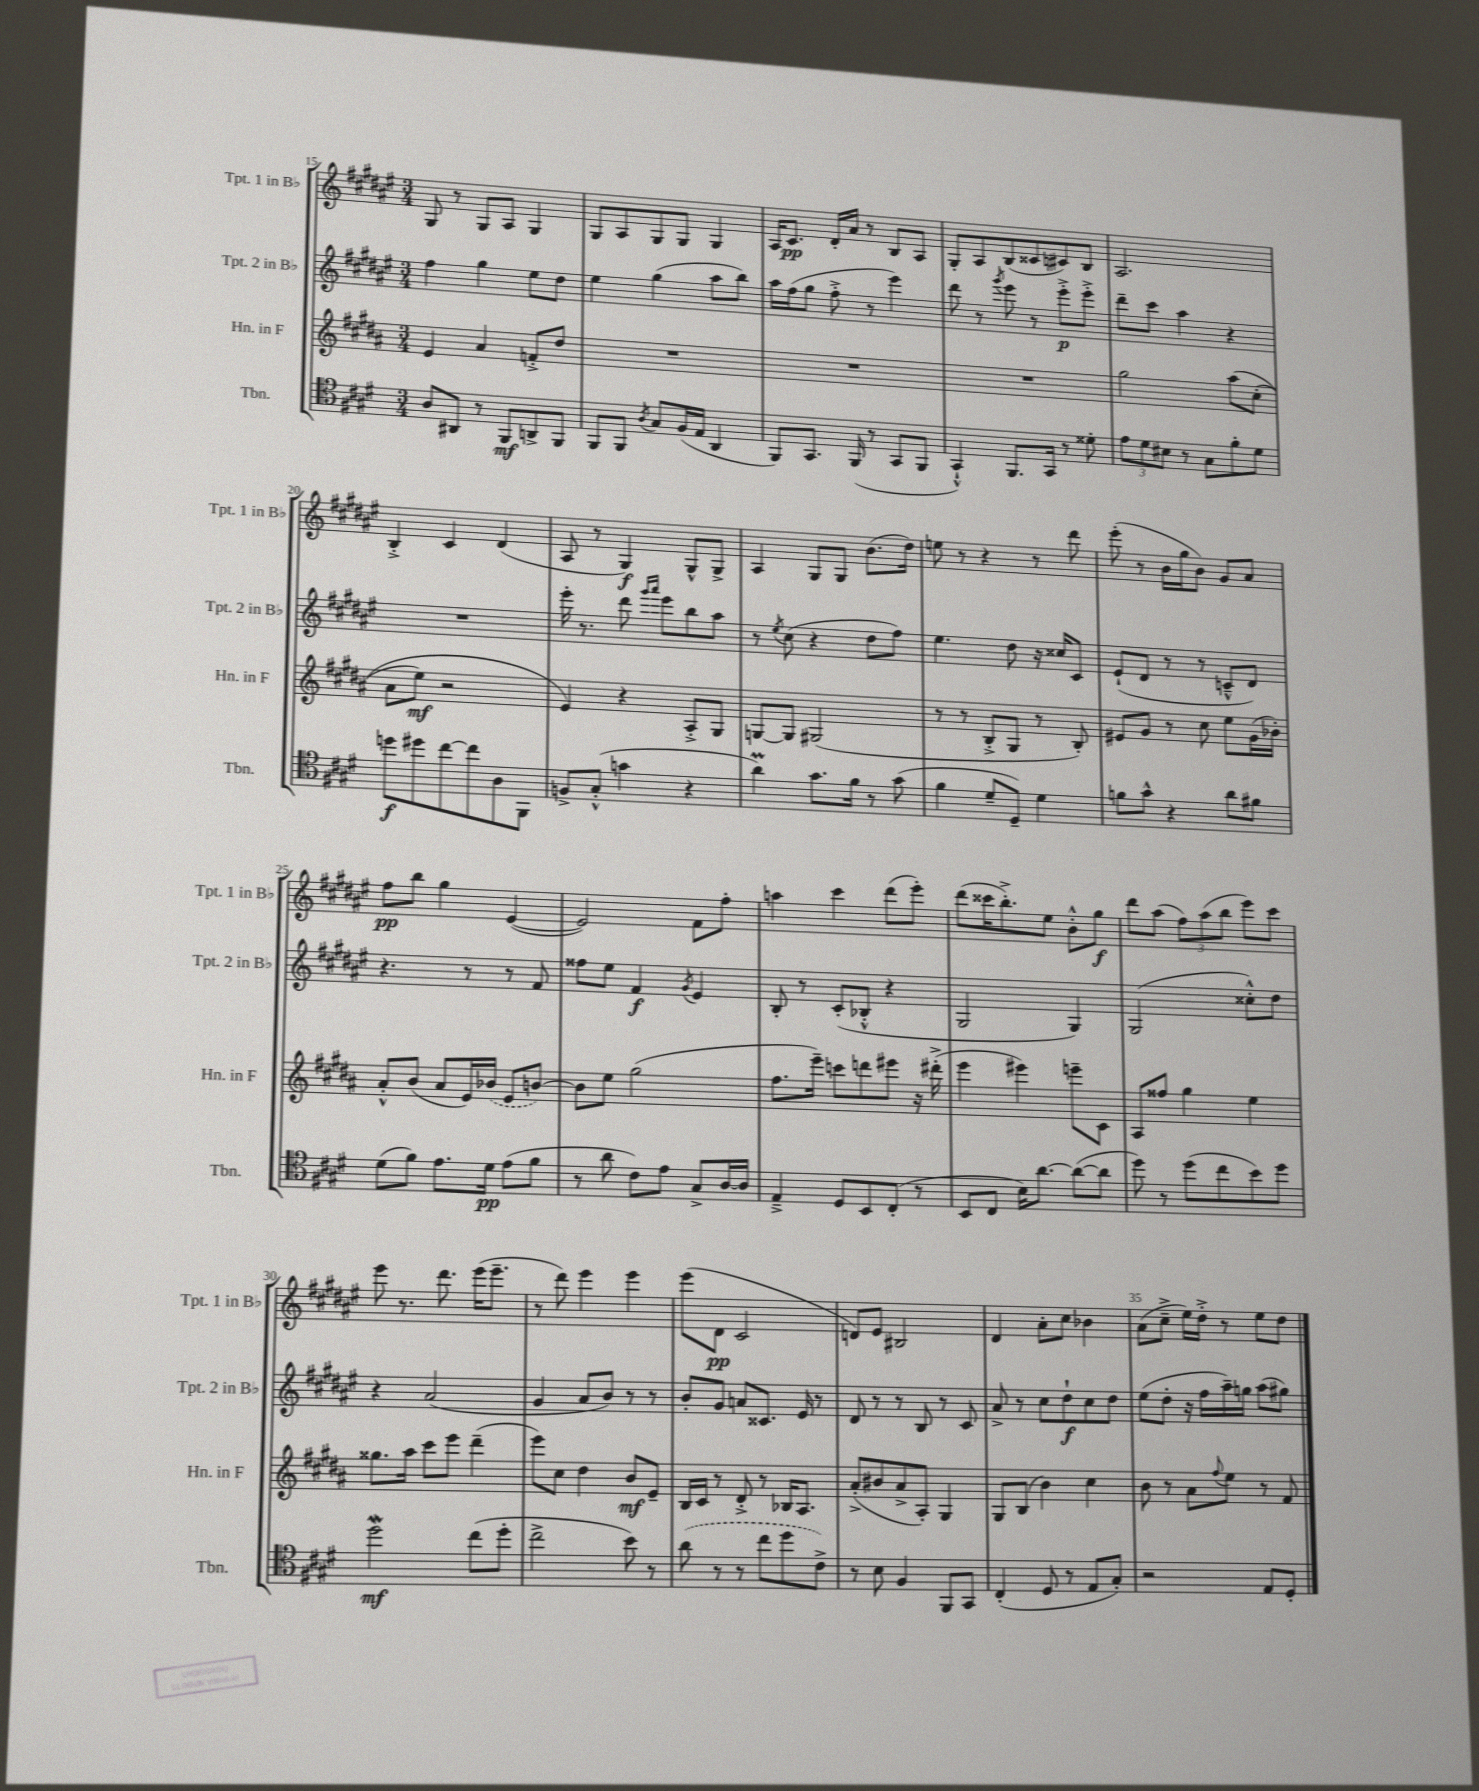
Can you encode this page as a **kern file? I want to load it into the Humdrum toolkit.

**kern	**dynam	**kern	**dynam	**kern	**dynam	**kern	**dynam
*part4	*part4	*part3	*part3	*part2	*part2	*part1	*part1
*staff4	*staff4	*staff3	*staff3	*staff2	*staff2	*staff1	*staff1
*I"Tbn.	*	*I"Hn. in F	*	*I"Tpt. 2 in B♭	*	*I"Tpt. 1 in B♭	*
*I'Tbn.	*	*I'Hn. in F	*	*I'Tpt. 2 in B♭	*	*I'Tpt. 1 in B♭	*
*clefC4	*	*clefG2	*	*clefG2	*	*clefG2	*
*k[f#c#g#d#]	*	*k[f#c#g#d#a#]	*	*k[f#c#g#d#a#e#]	*	*k[f#c#g#d#a#e#]	*
*M3/4	*	*M3/4	*	*M3/4	*	*M3/4	*
=15	=15	=15	=15	=15	=15	=15	=15
8A/L	.	4e/	.	4ff#\	.	8G#/	.
8AA#X/J	.	.	.	.	.	8r	.
8r	.	4a#/	.	4gg#\	.	8G#/L	.
8FF#/L	mf	.	.	.	.	8A#/J	.
8AAn^/	.	8fn'^/L	.	8ee#\L	.	4G#/	.
8FF#/J	.	8dd#/J	.	8dd#\J	.	.	.
=16	=16	=16	=16	=16	=16	=16	=16
8FF#/L	.	2.r	.	4ee#\	.	8G#/L	.
8FF#/J	.	.	.	.	.	8A#/	.
8qA/	.	.	.	.	.	.	.
8G#/L	.	.	.	(4gg#\	.	8G#/	.
(16F#/L	.	.	.	.	.	8G#/J	.
16E/JJ	.	.	.	.	.	.	.
4AA/	.	.	.	8aa#\L	.	4G#/	.
.	.	.	.	8bb\J)	.	.	.
=17	=17	=17	=17	=17	=17	=17	=17
8FF#/L)	.	2.r	.	16aa#\LL	.	16A#/KL	.
.	.	.	.	(16ff#\J	.	8.c#/J	pp
8.GG#/J	.	.	.	8gg#\J	.	.	.
.	.	.	.	8ff#'^\	.	16d#'/LL	.
(16FF#/	.	.	.	.	.	16a#/JJ	.
8r	.	.	.	8r	.	8r	.
8GG#/L	.	.	.	4eee#\)	.	8B/L	.
8FF#/J	.	.	.	.	.	8A#/J	.
=18	=18	=18	=18	=18	=18	=18	=18
4GG#`^^/)	.	2.r	.	8ddd#\	.	8G#'/L	.
.	.	.	.	8r	.	8A#/	.
.	.	.	.	8qggg#/	.	.	.
8.FF#/L	.	.	.	8eee#\	.	(8B/	.
.	.	.	.	8r	.	8c##X/	.
16GG#/Jk	.	.	.	.	.	.	.
8r	.	.	.	8eee#'^\L	p	8c#X/)	.
8d##X'\	.	.	.	8eee#'^\J	.	8B/J	.
=19	=19	=19	=19	=19	=19	=19	=19
12e\L	.	2gg#\	.	8ddd#~\L	.	2.A#/	.
12d#\	.	.	.	.	.	.	.
.	.	.	.	8ccc#\J	.	.	.
12B#X\J	.	.	.	.	.	.	.
8r	.	.	.	4aa#\	.	.	.
8G#\L	.	.	.	.	.	.	.
8f#'\	.	(8aa#\L	.	4r	.	.	.
8d#\J	.	(8cc#'\J	.	.	.	.	.
!!LO:LB:g=z
=20	=20	=20	=20	=20	=20	=20	=20
8ddn\L	f	8a#\L	.	2.r	.	4B'^/	.
8dd#X\	.	8ee\J)	mf	.	.	.	.
[8cc#\	.	2r	.	.	.	4c#/	.
8cc#\]	.	.	.	.	.	.	.
8A\	.	.	.	.	.	(4d#/	.
8FF#\J	.	.	.	.	.	.	.
=21	=21	=21	=21	=21	=21	=21	=21
8Fn^/L	.	4e/)	.	16eee#'\	.	8A#/	.
.	.	.	.	8.r	.	.	.
(8G#'^^/J	.	.	.	.	.	8r	.
4gn\	.	4r	.	8ddd#\	.	4G#/)	f
.	.	.	.	16qqggg#/LL	.	.	.
.	.	.	.	16qqaaa#/JJ	.	.	.
.	.	.	.	8eee#\L	.	.	.
4r	.	8A#'^/L	.	8bb\	.	8G#^^/L	.
.	.	8G#/J	.	8aa#\J	.	8G#^/J	.
=22	=22	=22	=22	=22	=22	=22	=22
4aM\)	.	[8Gn/L	.	8r	.	4A#/	.
.	.	.	.	8qee#/	.	.	.
.	.	8G/J]	.	(8cc#\	.	.	.
8.g#\L	.	(2G#X/	.	4r	.	8G#/L	.
.	.	.	.	.	.	8G#/J	.
16f#\Jk	.	.	.	.	.	.	.
8r	.	.	.	8dd#\L	.	(8.b\L	.
(8g#\	.	.	.	8ff#\J)	.	.	.
.	.	.	.	.	.	16dd#\Jk)	.
=23	=23	=23	=23	=23	=23	=23	=23
4f#\	.	8r	.	4.ee#\	.	8een\	.
.	.	8r	.	.	.	8r	.
8d#~/L	.	8B'^/L	.	.	.	4r	.
8D#~/J)	.	8G#/J	.	8dd#\	.	.	.
4d#\	.	8r	.	16r	.	8r	.
.	.	.	.	16cc##X/KL	.	.	.
.	.	8B'/)	.	8c#/J	.	8ddd#\	.
=24	=24	=24	=24	=24	=24	=24	=24
8fn\L	.	8e#X/L	.	(8e#`/L	.	(8eee#'\	.
8g#^^\J	.	8g#/J	.	8d#/J	.	8r	.
4r	.	8r	.	8r	.	16b\LL	.
.	.	.	.	.	.	16gg#\J	.
.	.	8cc#\	.	8r	.	8b\J)	.
8a\L	.	8ee\L	.	8cn~^^/L	.	8g#/L	.
8f#X\J	.	(16g#\L	.	8d#/J)	.	8a#/J	.
.	.	16b-X'\JJ)	.	.	.	.	.
!!LO:LB:g=z
=25	=25	=25	=25	=25	=25	=25	=25
(8d#\L	.	8a#'^^/L	.	4.r	.	8ff#\L	pp
8f#\J)	.	(8b/J	.	.	.	8bb\J	.
8.e\L	.	8a#/L	.	.	.	4gg#\	.
.	.	16e/L)	.	8r	.	.	.
16d#\Jk	pp	(16b-X/JJ	.	.	.	.	.
(8e\L	.	8e/L	.	8r	.	([4e#/	.
8f#\J	.	[8bn/J)	.	8f#/	.	.	.
=26	=26	=26	=26	=26	=26	=26	=26
8r	.	8b\L]	.	8ff##X\L	.	2e#/])	.
8a\	.	8ee\J	.	8ee#\J	.	.	.
8c#\L)	.	(2gg#\	.	4f#/	f	.	.
8e\J	.	.	.	.	.	.	.
.	.	.	.	8qg#/	.	.	.
8G#^/L	.	.	.	4e#/	.	8f#\L	.
[16A/L	.	.	.	.	.	8ff#'\J	.
16A/JJ]	.	.	.	.	.	.	.
=27	=27	=27	=27	=27	=27	=27	=27
4E~^/	.	8.ff#\L	.	8B'/	.	4aan\	.
.	.	.	.	8r	.	.	.
.	.	16eee~\Jk)	.	.	.	.	.
8D#/L	.	8cccn\L	.	(8c#'/L	.	4ccc#\	.
8BB/	.	8dddn\	.	8B-X'^^/J	.	.	.
(8C#'/J	.	8eee#X\J	.	4r	.	(8ddd#\L	.
8r	.	16r	.	.	.	8eee#'\J)	.
.	.	(16ddd#X'^\	.	.	.	.	.
=28	=28	=28	=28	=28	=28	=28	=28
8BB/L	.	4eee\	.	2G#/	.	(8ddd#\L	.
8C#/J	.	.	.	.	.	16ccc##X\K	.
.	.	.	.	.	.	8.bb'^\)	.
16B\KL)	.	4eee#X\)	.	.	.	.	.
[8.a\J	.	.	.	.	.	.	.
.	.	.	.	.	.	8ee#\J	.
(8a\L_	.	8eeen~\L	.	4G#/)	.	8b'^^\L	.
8a\J]	.	8c#\J	.	.	.	8gg#\J	f
=29	=29	=29	=29	=29	=29	=29	=29
8dd#\)	.	8A#/L	.	(2G#/	.	8ddd#\L	.
8r	.	8ff##X/J	.	.	.	(8aa#\J	.
(8dd#\L	.	4gg#\	.	.	.	12ff#\L)	.
.	.	.	.	.	.	(12aa#\	.
8cc#\	.	.	.	.	.	.	.
.	.	.	.	.	.	12bb\J	.
8b\)	.	4ee\	.	8cc##X'^^\L)	.	8eee#\L)	.
8dd#\J	.	.	.	8dd#\J	.	8ccc#\J	.
!!LO:LB:g=z
=30	=30	=30	=30	=30	=30	=30	=30
2dd#W\	mf	8.gg##X\L	.	4r	.	8eee#\	.
.	.	.	.	.	.	8.r	.
.	.	16aa#\Jk	.	.	.	.	.
.	.	8ccc#\L	.	(2a#/	.	.	.
.	.	.	.	.	.	8.ddd#\	.
.	.	8eee\J	.	.	.	.	.
(8cc#\L	.	(4ddd#~\	.	.	.	(16eee#\KL	.
.	.	.	.	.	.	8.eee#~\J	.
8dd#'\J	.	.	.	.	.	.	.
=31	=31	=31	=31	=31	=31	=31	=31
2cc#^\	.	8eee\L)	.	4g#/	.	8r	.
.	.	8cc#\J	.	.	.	8ddd#\)	.
.	.	4dd#\	.	8a#/L	.	4eee#\	.
.	.	.	.	8b/J)	.	.	.
8b\)	.	8b/L	mf	8r	.	4eee#\	.
8r	.	8e~/J	.	8r	.	.	.
=32	=32	=32	=32	=32	=32	=32	=32
(8a\	.	16B/LL	.	8b'/L	.	(8eee#\L	.
.	.	16c#/JJ	.	.	.	.	.
8r	.	8r	.	8g#/J	.	8d#\J	pp
8r	.	8d#'^/	.	8an/L	.	2c#/	.
8cc#\L	.	8r	.	8.c##X/J	.	.	.
8dd#\	.	16B-X/KL	.	.	.	.	.
.	.	8.A#/J	.	16e#/	.	.	.
8c#^\J)	.	.	.	8r	.	.	.
=33	=33	=33	=33	=33	=33	=33	=33
8r	.	(8a#'^/L	.	8d#/	.	8dn/L)	.
8B\	.	8b#X/	.	8r	.	8e#/J	.
4F#/	.	8a#^/	.	8r	.	2B#X/	.
.	.	8A#'/J)	.	8B/	.	.	.
8FF#/L	.	4G#/	.	8r	.	.	.
8GG#/J	.	.	.	8c#/	.	.	.
=34	=34	=34	=34	=34	=34	=34	=34
(4C#'/	.	8G#/L	.	8a#^/	.	4d#/	.
.	.	(8B/J	.	8r	.	.	.
8D#/	.	4b\)	.	8cc#\L	.	8a#'\L	.
8r	.	.	.	8dd#`\	f	8cc#\J	.
8E/L	.	4cc#\	.	8cc#\	.	4b-X\	.
8G#'/J)	.	.	.	8dd#\J	.	.	.
=35	=35	=35	=35	=35	=35	=35	=35
2r	.	8b\	.	(8ee#\L	.	(8a#\L	.
.	.	8r	.	8dd#'\J	.	8cc#~^\J	.
.	.	8a#\L	.	16r	.	16ee#\LL)	.
.	.	.	.	16ff#\LL	.	16dd#'^\JJ	.
.	.	8qqff#/	.	.	.	.	.
.	.	8ee\J	.	16aa#~\)	.	8r	.
.	.	.	.	16ggn\JJ	.	.	.
8E/L	.	8r	.	(8aa#\L	.	8ee#\L	.
8D#'/J	.	8f#/	.	8gg#X\J)	.	8dd#\J	.
==	==	==	==	==	==	==	==
*-	*-	*-	*-	*-	*-	*-	*-
